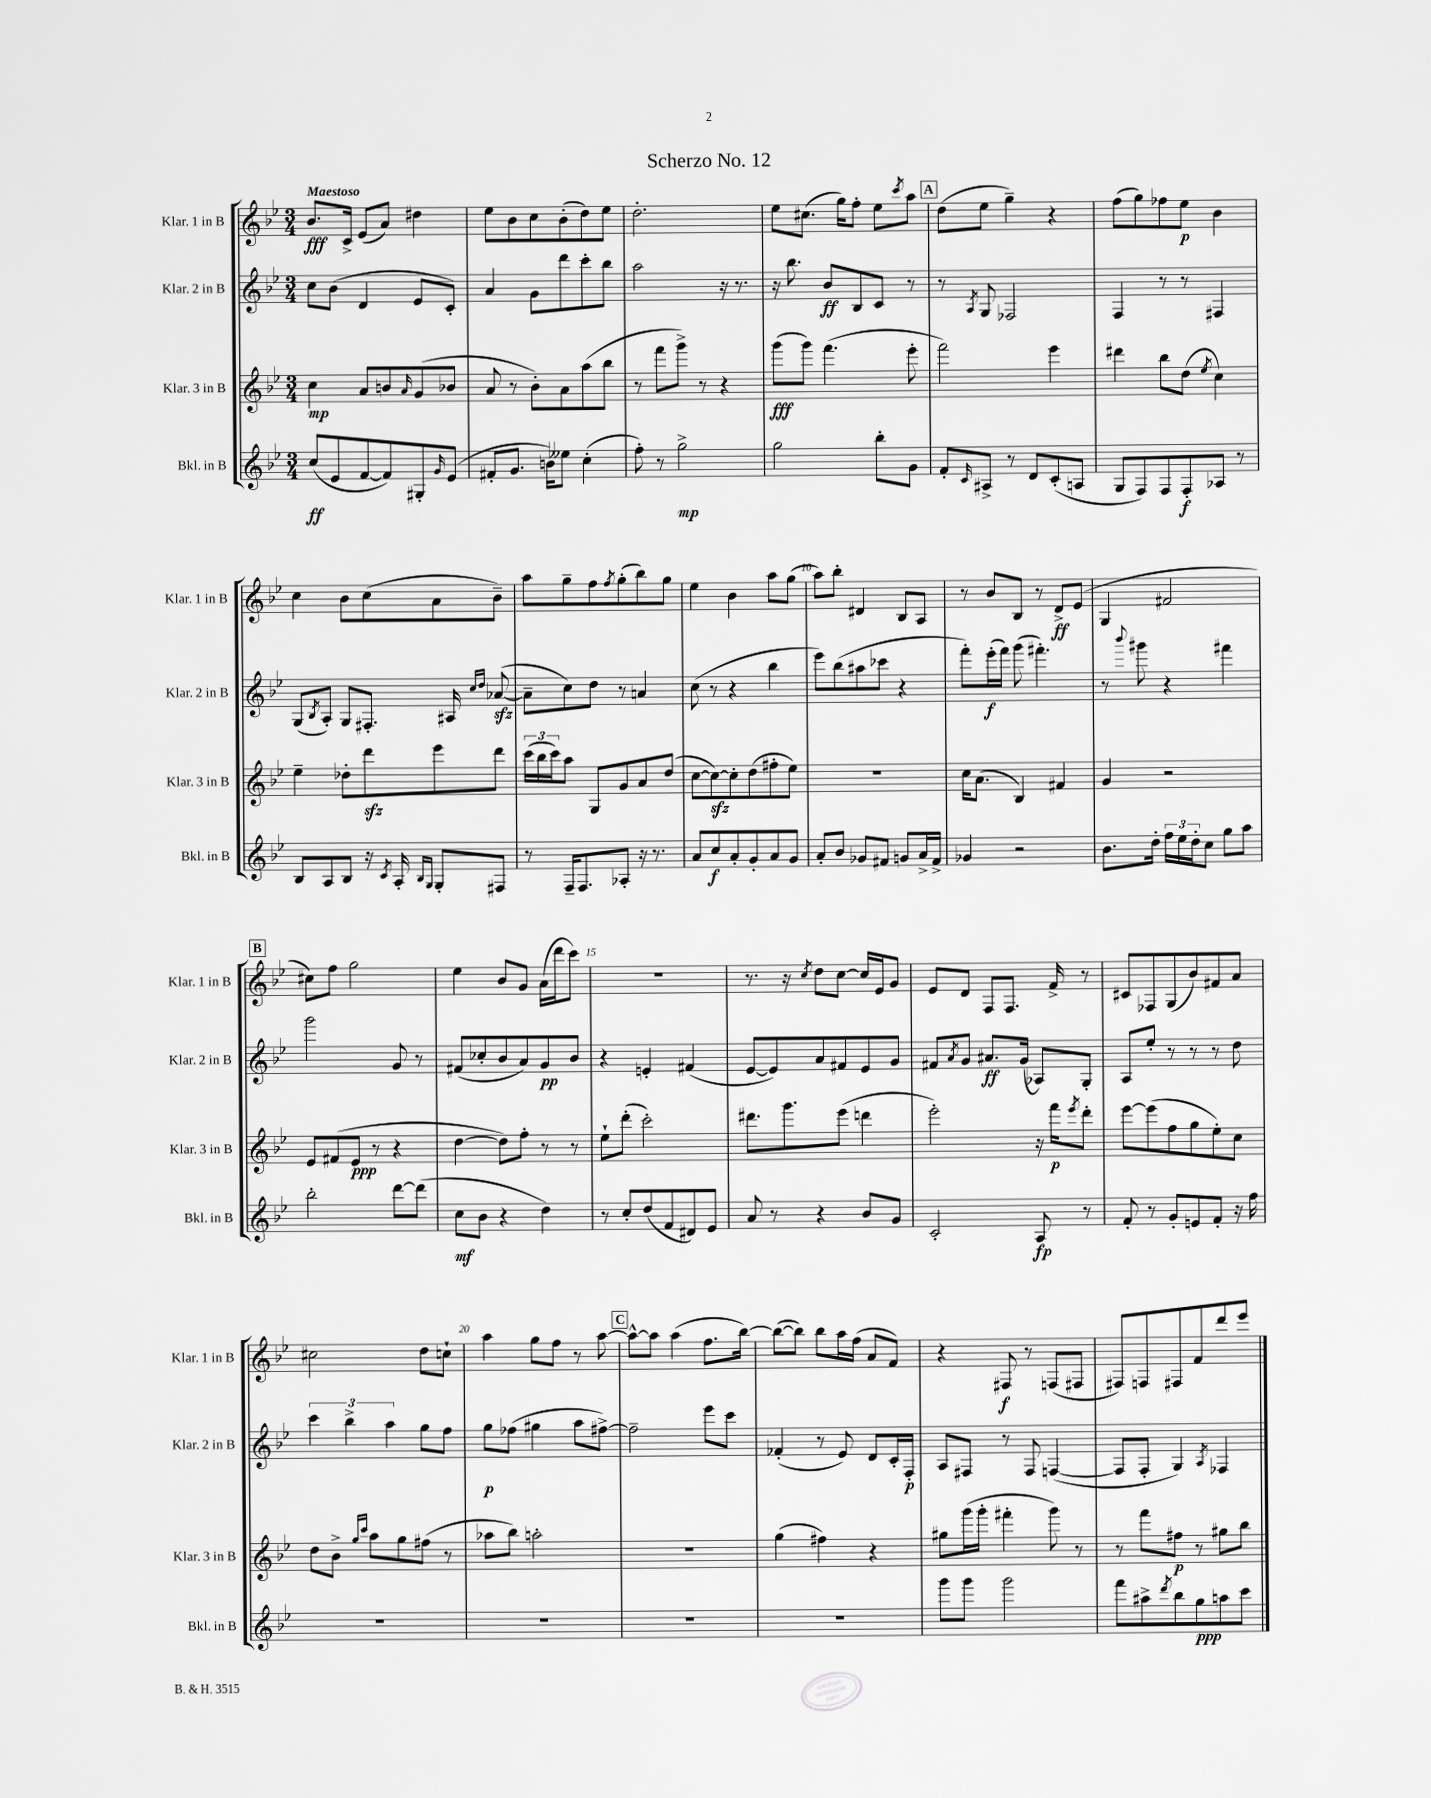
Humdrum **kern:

**kern	**dynam	**kern	**dynam	**kern	**dynam	**kern	**dynam
*part4	*part4	*part3	*part3	*part2	*part2	*part1	*part1
*staff4	*staff4	*staff3	*staff3	*staff2	*staff2	*staff1	*staff1
*I"Bkl. in B	*	*I"Klar. 3 in B	*	*I"Klar. 2 in B	*	*I"Klar. 1 in B	*
*I'Bkl. in B	*	*I'Klar. 3 in B	*	*I'Klar. 2 in B	*	*I'Klar. 1 in B	*
*clefG2	*	*clefG2	*	*clefG2	*	*clefG2	*
*k[b-e-]	*	*k[b-e-]	*	*k[b-e-]	*	*k[b-e-]	*
*M3/4	*	*M3/4	*	*M3/4	*	*M3/4	*
=1	=1	=1	=1	=1	=1	=1	=1
!	!	!	!	!	!	!LO:TX:a:B:t=Maestoso	!
(8cc/L	ff	4cc\	mp	8cc\L	.	8.b-/L	fff
8e-/	.	.	.	(8b-\J	.	.	.
.	.	.	.	.	.	16c^/Jk	.
[8f/	.	8a/L	.	4d/	.	(8e-/L	.
8f/])	.	8bn/	.	.	.	8a/J)	.
.	.	16qqa/	.	.	.	.	.
8G#X'/	.	(8g/	.	8e-/L	.	4dd#X\	.
16qqg/	.	.	.	.	.	.	.
(8e-/J	.	8b-X/J	.	8c'/J)	.	.	.
=2	=2	=2	=2	=2	=2	=2	=2
8f#X'/L	.	8a/	.	4a/	.	8ee-\L	.
8.g/J	.	8r	.	.	.	8b-\	.
.	.	8b-'\L)	.	8g\L	.	8cc\	.
16bn\KL)	.	.	.	.	.	.	.
8ee--X\J	.	8a\	.	8ddd\	.	(8b-'\	.
(4cc'\	.	(8aa\	.	8ccc'\	.	8dd\)	.
.	.	8bb-\J	.	8bb-\J	.	8ee-\J	.
=3	=3	=3	=3	=3	=3	=3	=3
8ff'\)	.	8r	.	2aa\	.	2.dd'\	.
8r	.	8fff\L	.	.	.	.	.
2gg^\	mp	8ggg^\J)	.	.	.	.	.
.	.	8r	.	.	.	.	.
.	.	4r	.	16r	.	.	.
.	.	.	.	8.r	.	.	.
=4	=4	=4	=4	=4	=4	=4	=4
2gg\	.	(8ggg\L	fff	16r	.	8ee-\L	.
.	.	.	.	8.bb-\	.	.	.
.	.	8ggg\J)	.	.	.	(8.cc#X\J	.
.	.	(4.fff\	.	8b-/L	ff	.	.
.	.	.	.	.	.	16gg\KL)	.
.	.	.	.	8B-/	.	8ff'\J	.
8bb-'\L	.	.	.	8c/J	.	8ee-\L	.
.	.	.	.	.	.	8qccc/	.
8g\J	.	8eee-'\	.	8r	.	8aa\J	.
!!LO:REH:place=s1:t=A
=5	=5	=5	=5	=5	=5	=5	=5
8f'/L	.	2fff\)	.	8r	.	(8dd\L	.
16qqc/	.	.	.	8qA/	.	.	.
8A#X^/J	.	.	.	8G/	.	8ee-\J	.
8r	.	.	.	2F-X/	.	4gg~\)	.
8d/L	.	.	.	.	.	.	.
(8c'/	.	4eee-\	.	.	.	4r	.
8An/J	.	.	.	.	.	.	.
=6	=6	=6	=6	=6	=6	=6	=6
8G/L	.	4ddd#X\	.	4F/	.	(8ff\L	.
8F/)	.	.	.	.	.	8gg\)	.
8F/	.	8bb-\L	.	8r	.	8ff-X\	.
8F'/	f	(8dd\J	.	8r	.	8ee-\J	p
.	.	8qee-/	.	.	.	.	.
8A-X/J	.	4cc\)	.	4F#X/	.	4b-\	.
8r	.	.	.	.	.	.	.
!!LO:LB:g=z
=7	=7	=7	=7	=7	=7	=7	=7
8B-/L	.	4ee-~\	.	(8G/L	.	4cc\	.
.	.	.	.	8qB-/	.	.	.
8A/	.	.	.	8A'/J)	.	.	.
8B-/J	.	8dd-X'\L	.	8G/L	.	8b-\L	.
16r	.	8dddzz\	.	8.F#X'/J	.	(8cc\	.
8qc/	.	.	.	.	.	.	.
16A'/	.	.	.	.	.	.	.
16qqB-/LL	.	.	.	.	.	.	.
16qqG/JJ	.	.	.	.	.	.	.
8G'/L	.	8eee-\	.	.	.	8a\	.
.	.	.	.	16A#X/	.	.	.
.	.	.	.	16qqcc/LL	.	.	.
.	.	.	.	16qqdd/JJ	.	.	.
8F#X/J	.	8ddd\J	.	([8a-Xzz/	.	8b-~\J)	.
=8	=8	=8	=8	=8	=8	=8	=8
8r	.	(24ccc\LL	.	8a-~\L]	.	8aa\L	.
.	.	24bb-\	.	.	.	.	.
.	.	24ccc\J)	.	.	.	.	.
16F~/KL	.	8aa\J	.	8cc\)	.	8gg~\	.
8.F/	.	.	.	.	.	.	.
.	.	8G/L	.	8dd\J	.	8ff\	.
.	.	.	.	.	.	8qff/	.
8A-X'/J	.	8g/	.	8r	.	(8gg'\	.
16r	.	8a/	.	4an/	.	8bb-\)	.
8.r	.	.	.	.	.	.	.
.	.	(8dd/J	.	.	.	8gg\J	.
=9	=9	=9	=9	=9	=9	=9	=9
8a/L	.	[8cc\L	.	(8cc\	.	4ee-\	.
8cc/	f	8cczz\_)	.	8r	.	.	.
8a'/	.	8cc'\]	.	4r	.	4b-\	.
8g'/	.	(8dd\	.	.	.	.	.
8a/	.	8ff#X'\	.	4bb-\	.	8aa\L	.
8g/J	.	8ee-\J)	.	.	.	(8gg\J	.
=10	=10	=10	=10	=10	=10	=10	=10
8a'/L	.	2.r	.	8eee-\L)	.	8aa\L)	.
8b-/J	.	.	.	(8bb-\	.	8bb-'\J	.
8g-X/L	.	.	.	8aa#X\	.	4d#X/	.
8f#X/J	.	.	.	8ccc-X\J	.	.	.
8gn/L	.	.	.	4r	.	8B-/L	.
16a^/L	.	.	.	.	.	8A/J	.
16f#^/JJ	.	.	.	.	.	.	.
=11	=11	=11	=11	=11	=11	=11	=11
4g-X/	.	16cc\KL	.	8fff'\L)	.	8r	.
.	.	(8.a\J	.	.	.	.	.
.	.	.	.	(16eee-'\L	f	8b-/L	.
.	.	.	.	16fff\JJ)	.	.	.
2r	.	4B-/)	.	(8ggg\	.	8B-/J	.
.	.	.	.	4.fff#X'\)	.	8r	.
.	.	4f#X/	.	.	.	8d^/L	ff
.	.	.	.	.	.	(8e-/J	.
=12	=12	=12	=12	=12	=12	=12	=12
8.b-\L	.	4g/	.	8r	.	4G/	.
.	.	.	.	8qqbbb-/	.	.	.
.	.	.	.	8ggg#X\	.	.	.
16dd'\Jk	.	.	.	.	.	.	.
24ff\LL	.	2r	.	4r	.	2f#X/	.
24ee-\	.	.	.	.	.	.	.
24dd'\J	.	.	.	.	.	.	.
8cc\J	.	.	.	.	.	.	.
8gg\L	.	.	.	4fff#X\	.	.	.
8aa\J	.	.	.	.	.	.	.
!!LO:LB:g=z
!!LO:REH:place=s1:t=B
=13	=13	=13	=13	=13	=13	=13	=13
2bb-'\	.	8e-/L	.	2ggg\	.	8cc#X\L)	.
.	.	(8f#X/	.	.	.	8ff\J	.
.	.	8e-/J	ppp	.	.	2gg\	.
.	.	8r	.	.	.	.	.
[8ddd\L	.	4r	.	8g/	.	.	.
(8ddd\J]	.	.	.	8r	.	.	.
=14	=14	=14	=14	=14	=14	=14	=14
8cc\L	mf	[4dd\	.	(8f#X/L	.	4ee-\	.
8b-\J	.	.	.	8cc-X'/	.	.	.
4r	.	8dd\L])	.	8b-/	.	8b-/L	.
.	.	8ff'\J	.	8a/)	.	8g/J	.
4dd\)	.	8r	.	8g/	pp	(16a\LL	.
.	.	.	.	.	.	16ddd\J	.
.	.	8r	.	8b-/J	.	8ccc\J)	.
=15	=15	=15	=15	=15	=15	=15	=15
8r	.	8ee-`\L	.	4r	.	2.r	.
8cc'/L	.	(8ddd'\J	.	.	.	.	.
(8dd/	.	2ccc'\)	.	4en'/	.	.	.
8f/	.	.	.	.	.	.	.
8d#X/)	.	.	.	(4f#X/	.	.	.
8e-/J	.	.	.	.	.	.	.
=16	=16	=16	=16	=16	=16	=16	=16
8a/	.	8.ddd#X\L	.	[8e-/L	.	8.r	.
8r	.	.	.	8e-/])	.	.	.
.	.	8.ggg\	.	.	.	16r	.
.	.	.	.	.	.	8qcc/	.
4r	.	.	.	8a/	.	8dd\L	.
.	.	(8eee-\J	.	8f#X/	.	[8cc\J	.
8b-/L	.	4dddn\	.	8e-/	.	16cc/LL]	.
.	.	.	.	.	.	16e-/J	.
8g/J	.	.	.	8g/J	.	8g/J	.
=17	=17	=17	=17	=17	=17	=17	=17
2c'/	.	2eee-'\)	.	8f#X/L	.	8e-/L	.
.	.	.	.	8qa/	.	.	.
.	.	.	.	8g/J	.	8d/J	.
.	.	.	.	8.a#X/L	ff	8F/L	.
.	.	.	.	.	.	8.F/J	.
.	.	.	.	(16g/Jk	.	.	.
8A/	fp	16r	.	8A-X/L)	.	.	.
.	.	16fff\KL	p	.	.	16f^/	.
.	.	8qeee-/	.	.	.	.	.
8r	.	8ddd'\J	.	8G'/J	.	8r	.
=18	=18	=18	=18	=18	=18	=18	=18
8f'/	.	[8eee-\L	.	8A/L	.	8c#X/L	.
8r	.	(8eee-\]	.	8ee-'/J	.	8F-X/	.
8g'/L	.	8ff\	.	8r	.	(8G/	.
8en/	.	8gg\	.	8r	.	8b-/)	.
8f'/J	.	8ee-'\)	.	8r	.	8f#X/	.
16r	.	8cc\J	.	8dd\	.	8a/J	.
16ff\	.	.	.	.	.	.	.
!!LO:LB:g=z
=19	=19	=19	=19	=19	=19	=19	=19
2.r	.	8dd\L	.	6ccc\	.	2cc#X\	.
.	.	8b-^\J	.	.	.	.	.
.	.	.	.	6bb-^\	.	.	.
.	.	16qqgg/LL	.	.	.	.	.
.	.	16qqccc/JJ	.	.	.	.	.
.	.	8aa\L	.	.	.	.	.
.	.	.	.	6aa\	.	.	.
.	.	8gg\	.	.	.	.	.
.	.	(8ff#X\J	.	8gg\L	.	8dd\L	.
.	.	8r	.	8ff\J	.	8ccn`\J	.
=20	=20	=20	=20	=20	=20	=20	=20
2.r	.	8aa-X\L	.	8gg\L	p	4aa\	.
.	.	8bb-\J)	.	(8ff-X\J	.	.	.
.	.	2aan'\	.	4gg#X\	.	8gg\L	.
.	.	.	.	.	.	8ff\J	.
.	.	.	.	8aa\L	.	8r	.
.	.	.	.	[8ff#X^\J)	.	[8aa\	.
!!LO:REH:place=s1:t=C
=21	=21	=21	=21	=21	=21	=21	=21
2.r	.	2.r	.	2ff#~\]	.	8aa^^\L_	.
.	.	.	.	.	.	8aa\J]	.
.	.	.	.	.	.	(4aa\	.
.	.	.	.	8eee-\L	.	8.ff\L	.
.	.	.	.	8ccc\J	.	.	.
.	.	.	.	.	.	[16bb-\Jk)	.
=22	=22	=22	=22	=22	=22	=22	=22
2.r	.	(4gg\	.	(4f-X'/	.	(8bb-\L_	.
.	.	.	.	.	.	8bb-\J])	.
.	.	4ff#X\)	.	8r	.	8bb-\L	.
.	.	.	.	8e-/)	.	16aa\L	.
.	.	.	.	.	.	(16ff\JJ	.
.	.	4r	.	8d/L	.	8a/L	.
.	.	.	.	16c'/L	.	8f/J)	.
.	.	.	.	16F'/JJ	p	.	.
=23	=23	=23	=23	=23	=23	=23	=23
8ggg\L	.	8gg#X\L	.	8A/L	.	4r	.
8ggg\J	.	(16ggg\L	.	8F#X/J	.	.	.
.	.	16ggg'\JJ	.	.	.	.	.
2ggg\	.	4fff#X'\	.	8r	.	8F#X/	f
.	.	.	.	8F#/	.	8r	.
.	.	8ggg\)	.	([4Fn/	.	(8Fn/L	.
.	.	8r	.	.	.	8F#X/J	.
=24	=24	=24	=24	=24	=24	=24	=24
8fff\L	.	8r	.	8F/L]	.	8F#X/L)	.
8aa#X^\	.	8fff\L	.	8F'/J	.	8Fn/	.
8qddd/	.	.	.	.	.	.	.
8bb-\	.	8ff#X\J	p	4G/)	.	8F#X/	.
8gg\	ppp	8r	.	.	.	8f/	.
.	.	.	.	8qA/	.	.	.
8aan\	.	8gg#X\L	.	4F-X/	.	8ddd/	.
8ccc\J	.	8bb-\J	.	.	.	8eee-/J	.
==	==	==	==	==	==	==	==
*-	*-	*-	*-	*-	*-	*-	*-
